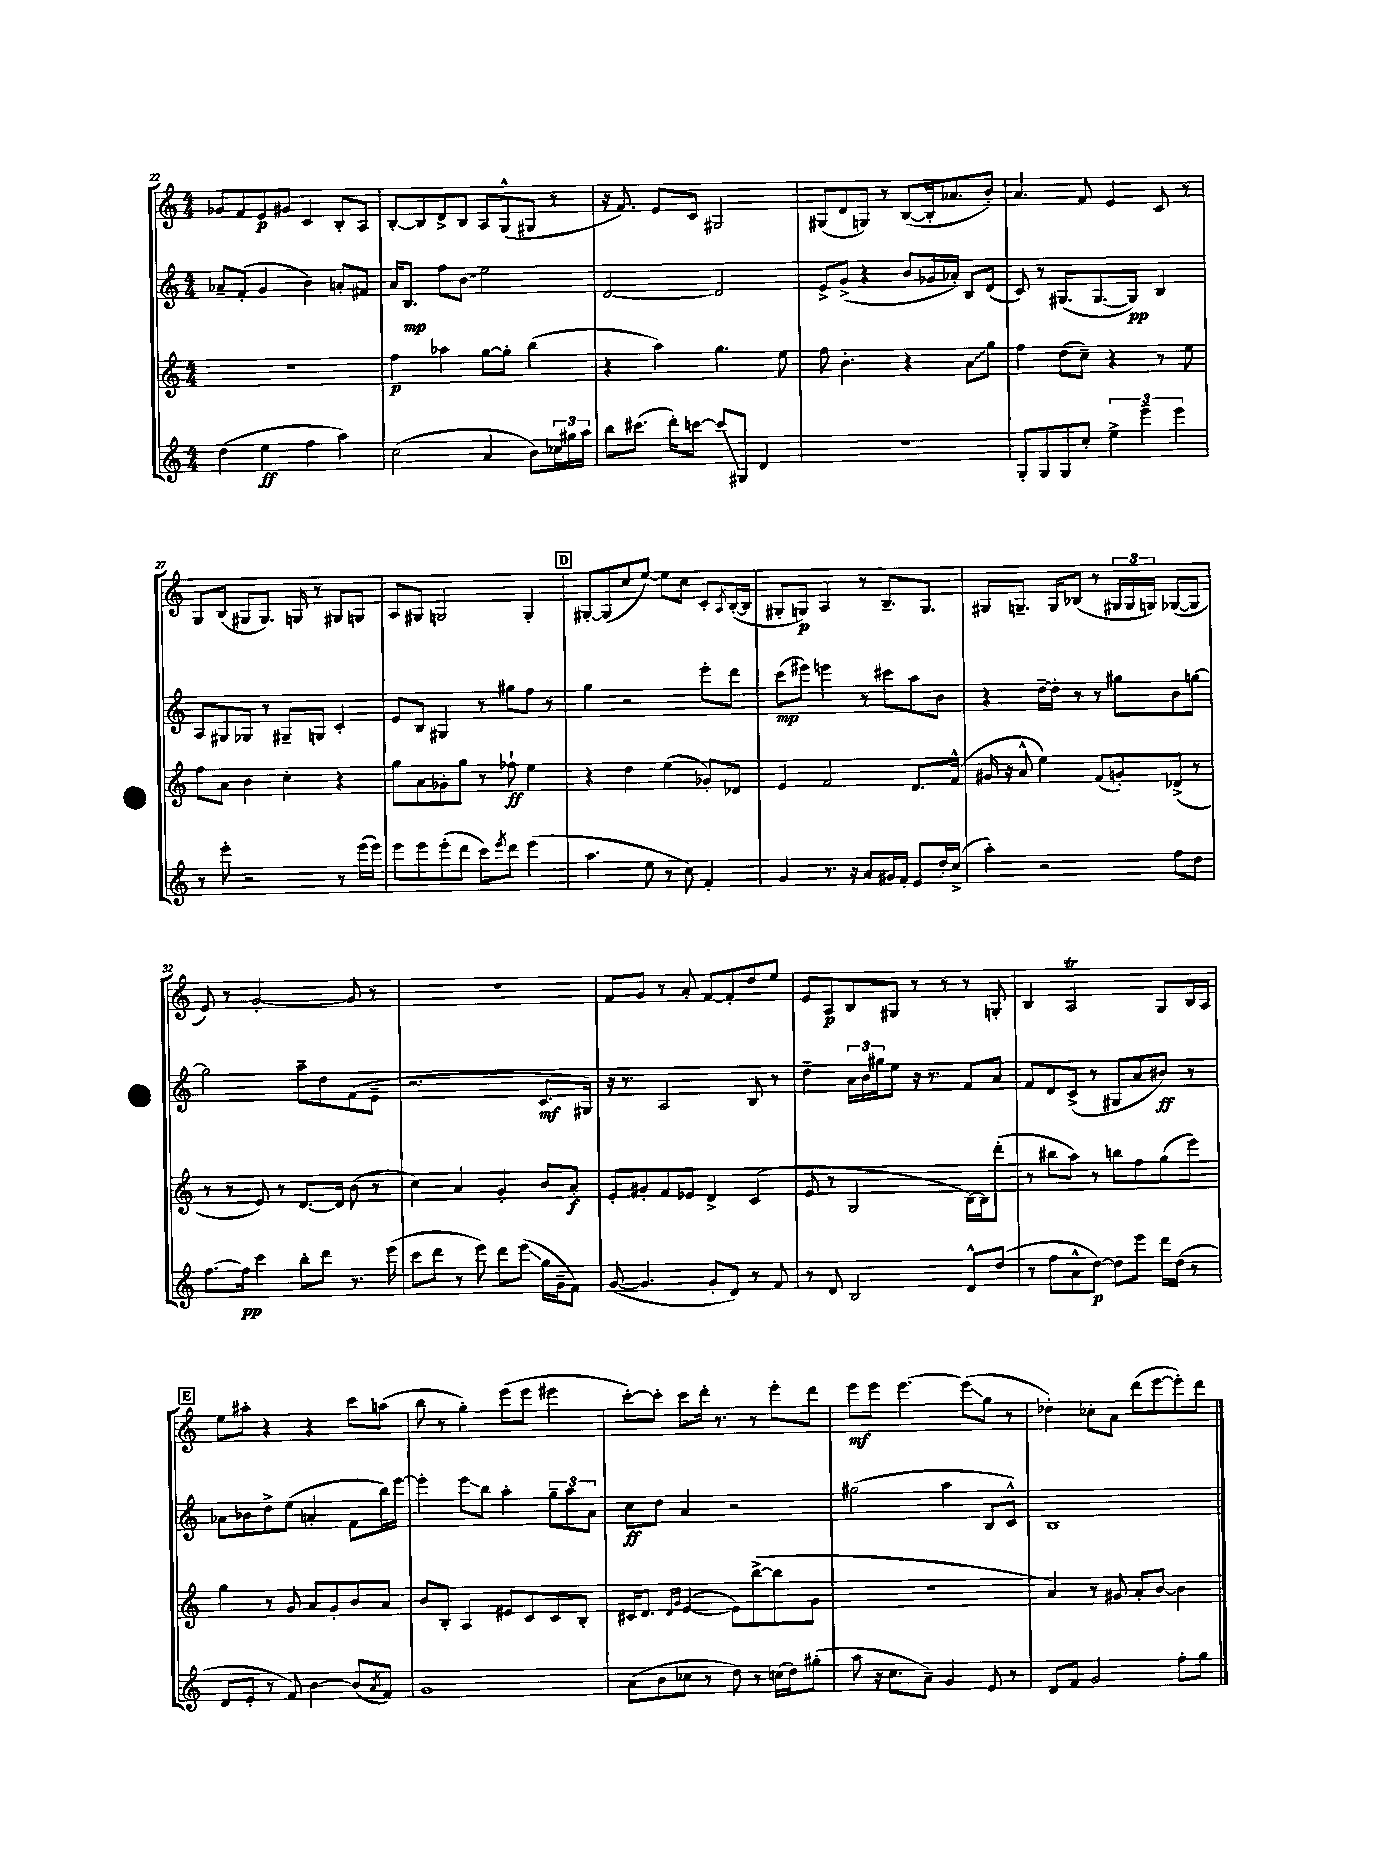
<<
\new StaffGroup <<
\new Staff = "s0" {
    \clef treble \key c \major \numericTimeSignature \time 4/4
    ges'8 f'8 e'8\p gis'8 c'4 b8-. a8 |
    b8~-. b8 d'8-> b8 a8 g8-^( gis8 r8 |
    r16 f'8.) e'8 c'8 gis2 |
    gis8( d'8 g8) r8 b8~( b16-. aes'8. b'8-.) |
    a'4. f'8 e'4 c'8 r8 |
    g8 b8( gis8 gis8.) g16 r8 gis8 g8 |
    a8 gis8 g2 g4-. |
    \mark \markup { \box "D" } gis8~-. gis8( c''8 e''8~) e''8 c''8 c'8-. \acciaccatura { a8 } b16~-.( b16 |
    gis8-. g8\p) a4 r8 b8.-- g8. |
    gis8 g8.-- g16 bes8( r8 \tuplet 3/2 { gis16 gis16 g16) } ges8~( ges8 |
    e'8) r8 g'2~-. g'8 r8 |
    R1 |
    f'8 g'8 r8 a'8-. f'8~ f'8-. d''8 e''8 |
    e'8 a8\p b8 gis8 r8 r8 r8 g8-. |
    b4 a2\trill g8 b16 a16 |
    \mark \markup { \box "E" } e''8 ais''8-. r4 r4 c'''8 a''8( |
    b''8 r8 g''4-.) e'''8( e'''8 eis'''4 |
    c'''8~-.) c'''8-. c'''8 d'''16-. r8. r8 e'''8-. d'''8 |
    e'''8\mf e'''8 e'''4.~ e'''8\glissando( g''8 r8 |
    des''4-.) ces''8-. a'8 d'''8( e'''8~ e'''8-.) d'''8 \bar "|." |
}
\new Staff = "s1" {
    \clef treble \key c \major \numericTimeSignature \time 4/4
    aes'8-- f'8-.( g'4 b'4) a'8-. fis'8 |
    a'16 b8.\mp f''8 \once \override Glissando.style = #'zigzag b'8\glissando e''2 |
    d'2~ d'2 |
    e'8-> g'8->( r4 b'8 ges'16 aes'16-.) b8 d'8( |
    c'8) r8 gis8.( gis8.~ gis8\pp) b4 |
    a8 gis8 ges8 r8 gis8-- g8 c'4-. |
    e'8 b8 gis4 r8 gis''8 f''8 r8 |
    \mark \markup { \box "D" } g''4 r2 e'''8-. d'''8 |
    c'''8\mp( eis'''8) e'''4 r8 cis'''8 a''8 b'8 |
    r4 d''16~-- d''16-. r8 r8 gis''8 b'8 g''8~ |
    g''2 a''8-- d''8 f'8( e'8-- |
    r2. c'8.\mf gis16) |
    r16 r8. a2 b8 r8 |
    d''4-- \tuplet 3/2 { a'16 b'16 gis''16 } e''8 r16 r8. f'8 a'8 |
    f'8 d'8 c'8->( r8 gis8 a'8 bis'8\ff) r8 |
    \mark \markup { \box "E" } aes'8 bes'8 d''8-> e''8( a'4-. f'8 b''16) e'''16~ |
    e'''4-. e'''8\glissando b''8 a''4-. \tuplet 3/2 { g''8-- a''8 a'8 } |
    c''8\ff d''8 a'4 r2 |
    gis''2( a''4 b8 c'8-^) |
    b1 \bar "|." |
}
\new Staff = "s2" {
    \clef treble \key c \major \numericTimeSignature \time 4/4
    R1 |
    f''4\p aes''4 g''8~ g''8-. b''4( |
    r4 a''4) g''4. e''8 |
    f''8 b'4.-. r4 \once \override Glissando.style = #'zigzag a'8\glissando g''8 |
    f''4 d''8( c''8--) r4 r8 e''8 |
    f''8 a'8 b'4 c''4-. r4 |
    g''8 a'8 ges'8-. g''8 r8 fes''8-!\ff e''4 |
    \mark \markup { \box "D" } r4 d''4 e''4( ges'8-.) des'8 |
    e'4 f'2 d'8. f'16-^( |
    gis'16 r16 a'8-^ e''4) f'8( g'8-.) des'8->( r8 |
    r8 r8 e'8) r8 d'8.~ d'16 b'8( r8 |
    c''4) a'4 g'4-. b'8 a'8-.\f |
    e'8-. gis'8-. f'8 ees'8 d'4-> c'4( |
    e'8 r8 g2 b16~) b16 d'''8-.( |
    r8 bis''8 a''8) r8 b''8 f''8 g''8( e'''8) |
    \mark \markup { \box "E" } g''4 r8 g'8 a'8 g'8-. b'8 a'8 |
    b'8 b8-. a4 eis'8 c'8 c'8 b8-. |
    cis'16 d'8. \grace { d'16 g'16 } e'4~( e'8) b''8~->( b''8 g'8 |
    r1 |
    a'4) r8 gis'8 a'8-. b'8~ b'4 \bar "|." |
}
\new Staff = "s3" {
    \clef treble \key c \major \numericTimeSignature \time 4/4
    d''4( e''4\ff f''4 a''4) |
    c''2( a'4 b'8) \tuplet 3/2 { ces''16 gis''16 a''16 } |
    b''8 cis'''8.( d'''16-.) c'''8~ c'''8\glissando gis8 d'4 |
    R1 |
    g8-. g8 g8 c''8-. \tuplet 3/2 { e''4-> e'''4-- e'''4 } |
    r8 e'''8-. r2 r8 e'''16( e'''16) |
    e'''8 e'''8 e'''8-.( d'''8 c'''8) \acciaccatura { e'''8 } d'''8 e'''4( |
    \mark \markup { \box "D" } a''4. e''8 r8 c''8) f'4-. |
    g'4 r8. r16 a'8 gis'16 f'16-. e'8 d''16-. c''16->( |
    a''4-.) r2 f''8 d''8 |
    f''8.~ f''16\pp c'''4 b''8-. d'''8 r8. e'''16( |
    c'''8 d'''8 r8 e'''8) d'''8 e'''8\glissando( g''16 g'16-- f'8) |
    g'8~( g'4. g'8-. d'8) r8 f'8 |
    r8 d'8 b2 d'8-^ d''8( |
    r8 f''8 a'8-^ d''8~\p) d''8 e'''8 d'''16 d''16( r8 |
    \mark \markup { \box "E" } d'8 e'8-. r8 f'8) b'4~ b'8( \acciaccatura { a'8 } f'8) |
    g'1 |
    a'8( b'8 ces''8 r8 d''8) r8 c''16( d''16) gis''8-.( |
    a''8 r16 c''8. a'8--) g'4 e'8 r8 |
    d'8 f'8 g'2 f''8-. g''8 \bar "|." |
}
>>
>>
\layout { \context { \Score currentBarNumber = #22 } }
